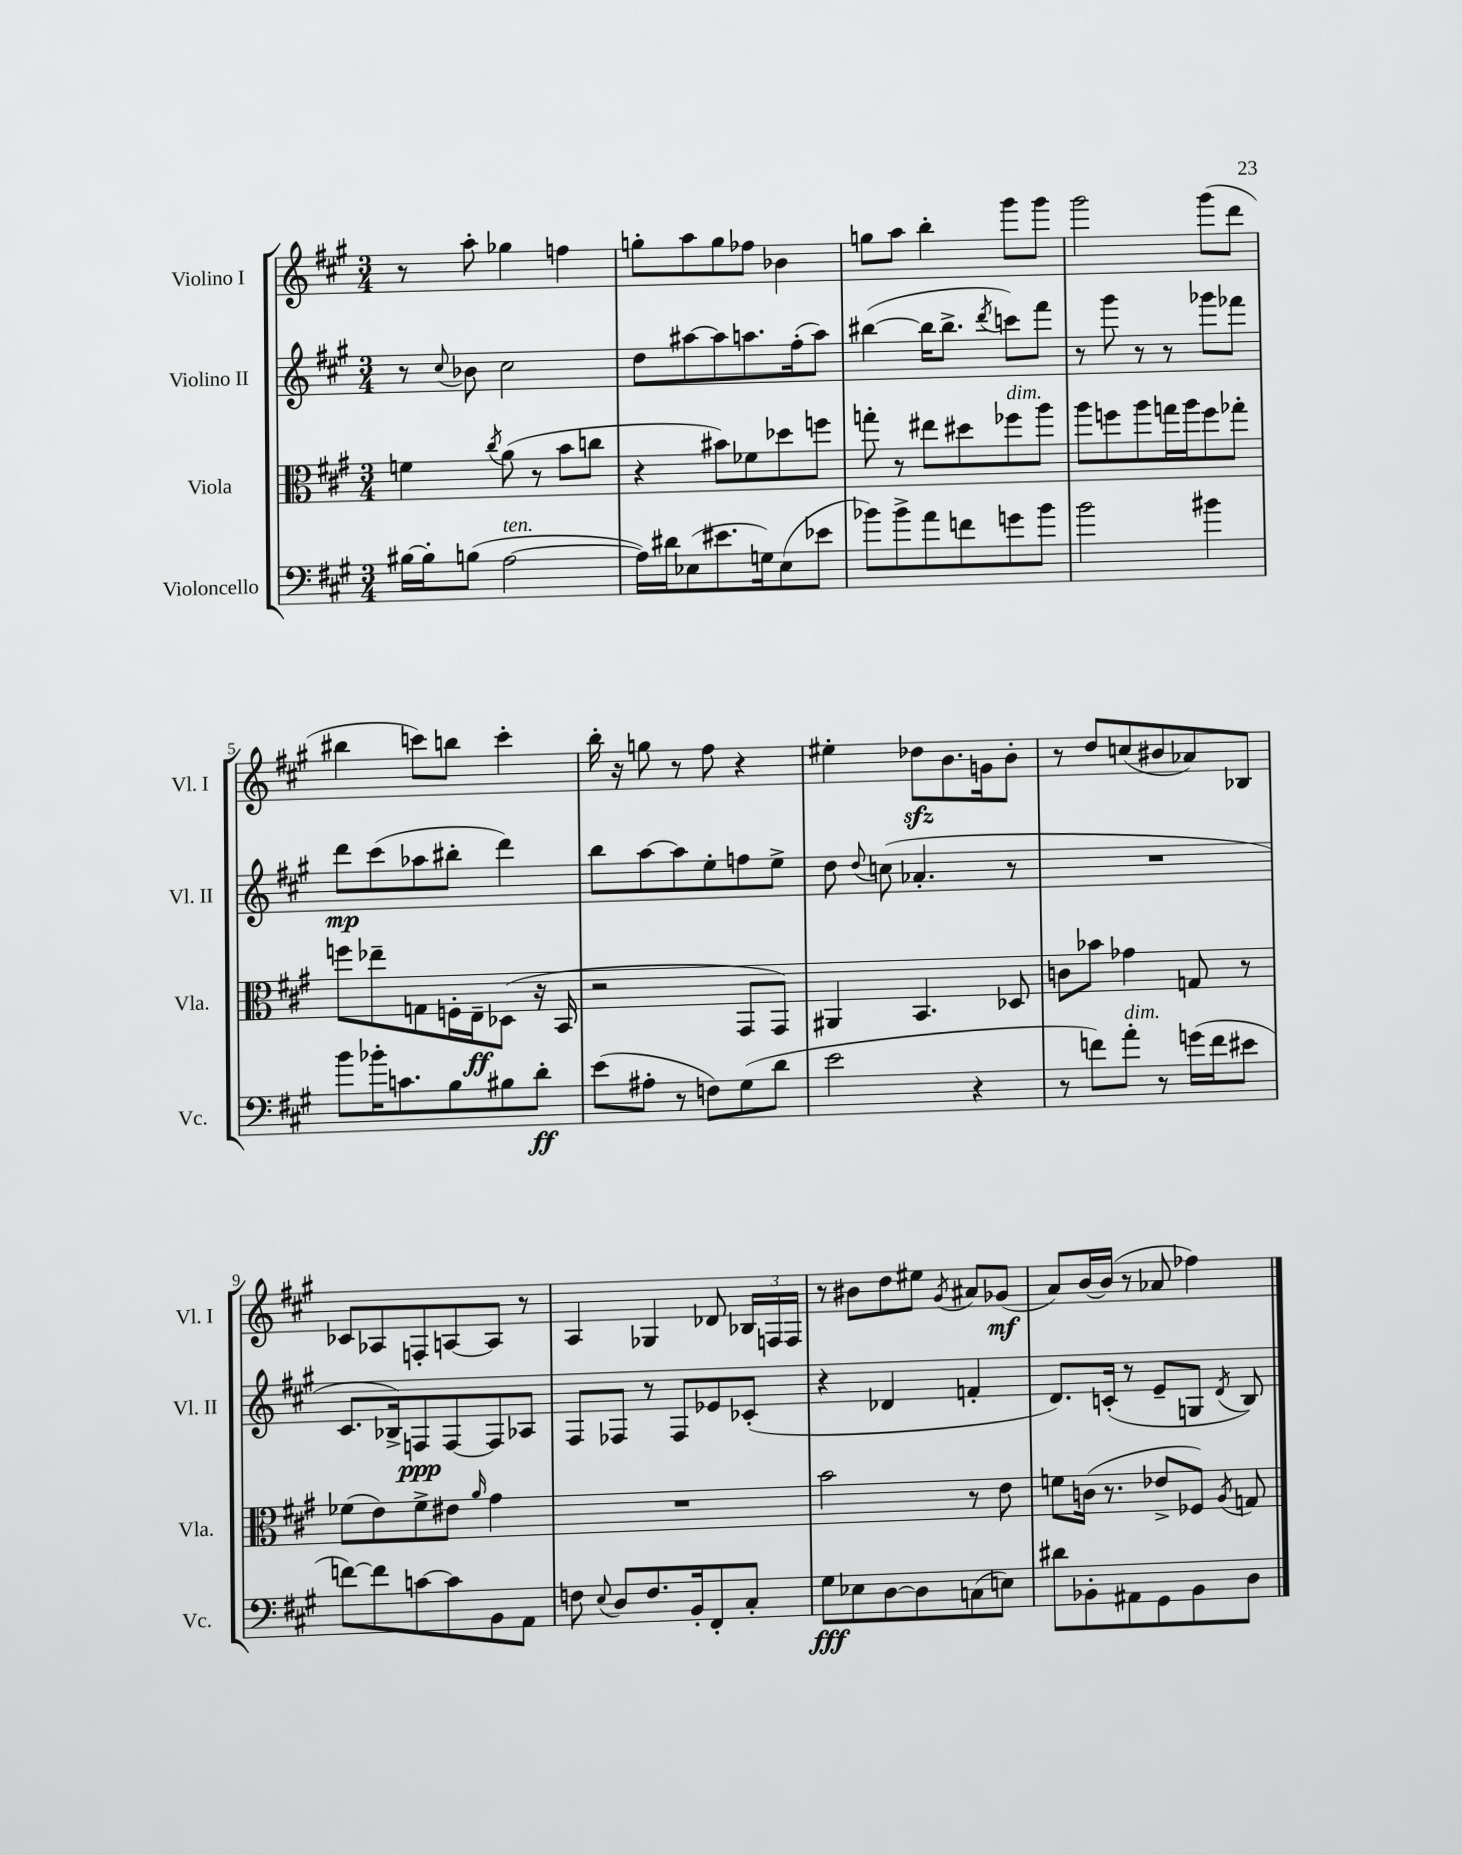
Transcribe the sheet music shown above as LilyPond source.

<<
\new StaffGroup <<
\new Staff = "s0" \with { instrumentName = "Violino I" shortInstrumentName = "Vl. I" } {
    \clef treble \key a \major \numericTimeSignature \time 3/4
    \autoBeamOff r8 a''8-. ges''4 f''4 |
    g''8[-. a''8 g''8 fes''8] bes'4 |
    g''8[ a''8] b''4-. gis'''8[ gis'''8] |
    gis'''2 gis'''8[( d'''8] |
    bis''4 c'''8[) b''8] c'''4-. |
    b''16-. r16 g''8 r8 fis''8 r4 |
    eis''4-. des''8[\sfz b'8. g'16 b'8]-. |
    r8 d''8[ c''8( bis'8 aes'8) bes8] |
    ces'8[ aes8 f8-. a8~ a8] r8 |
    a4 ges4 des'8 \tuplet 3/2 { bes16[ f16 f16] } |
    r8 bis'8[ d''8 eis''8] \acciaccatura { gis'8 } ais'8[ ges'8]\mf( |
    a'8[) b'16~ b'16]( r8 aes'8 fes''4) \bar "|." |
}
\new Staff = "s1" \with { instrumentName = "Violino II" shortInstrumentName = "Vl. II" } {
    \clef treble \key a \major \numericTimeSignature \time 3/4
    \autoBeamOff r8 \appoggiatura { cis''8 } bes'8 cis''2 |
    d''8[ ais''8~ ais''8 a''8. fis''16-.( a''8]) |
    bis''4~( bis''16[ bis''8.]-> \acciaccatura { d'''8 } c'''8[) fis'''8] |
    r8 gis'''8 r8 r8 ges'''8[ fes'''8] |
    d'''8[\mp cis'''8( aes''8 bis''8]-. d'''4) |
    b''8[ a''8~ a''8 e''8-. f''8 e''8]-> |
    d''8 \appoggiatura { d''8 } c''8( aes'4.-. r8 |
    R2. |
    cis'8.[ bes16->) f8\ppp f8~ f8 aes8] |
    fis8[ fes8] r8 fes8[ ees'8 ces'8]-.( |
    r4 des'4 f'4-. |
    d'8.[) c'16]-.( r8 e'8[-- g8] \acciaccatura { d'8 } b8) \bar "|." |
}
\new Staff = "s2" \with { instrumentName = "Viola" shortInstrumentName = "Vla." } {
    \clef alto \key a \major \numericTimeSignature \time 3/4
    \autoBeamOff f'4 \acciaccatura { cis''8 } a'8( r8 b'8[ c''8] |
    r4 bis'8[) fes'8 des''8 f''8] |
    g''8-. r8 eis''8[ dis''8 fes''8^\markup { \italic "dim." } a''8] |
    a''8[ f''8 a''8 g''16 a''16 f''8 ges''8]-. |
    f''8[ ees''8-- g8 f16-. e16--\ff des8]( r16 b,16 |
    r2 gis,8[ gis,8]) |
    ais,4 b,4. des8 |
    c'8[ bes'8] ges'4 g8 r8 |
    fes'8[( e'8) fes'8-> eis'8] \grace { a'16 } gis'4 |
    R2. |
    b'2 r8 e'8 |
    f'8[ c'16]( r8. ees'8[-> fes8]) \acciaccatura { a8 } g8 \bar "|." |
}
\new Staff = "s3" \with { instrumentName = "Violoncello" shortInstrumentName = "Vc." } {
    \clef bass \key a \major \numericTimeSignature \time 3/4
    \autoBeamOff bis16[~ bis16-. b8]( a2~^\markup { \italic "ten." } |
    a16[) dis'16 ees8( eis'8. g16) ees8( ees'8] |
    bes'8[) bes'8-> a'8 f'8 g'8 bes'8] |
    b'2 bis'4 |
    b'8[ bes'16-. c'8. b8 bis8 d'8]-.\ff |
    e'8[( ais8]-. r8 f8[) gis8( d'8] |
    e'2 r4 |
    r8 f'8[) a'8]-.^\markup { \italic "dim." } r8 g'16[( f'16 eis'8] |
    f'8[~) f'8 c'8~ c'8 b,8 a,8] |
    f8 \appoggiatura { e8 } d8[ f8. b,16-. fis,8-. cis8]-. |
    gis8[\fff ees8 d8~ d8 c8( e8]) |
    dis'8[ bes,8-. ais,8 gis,8 bes,8 d8] \bar "|." |
}
>>
>>
